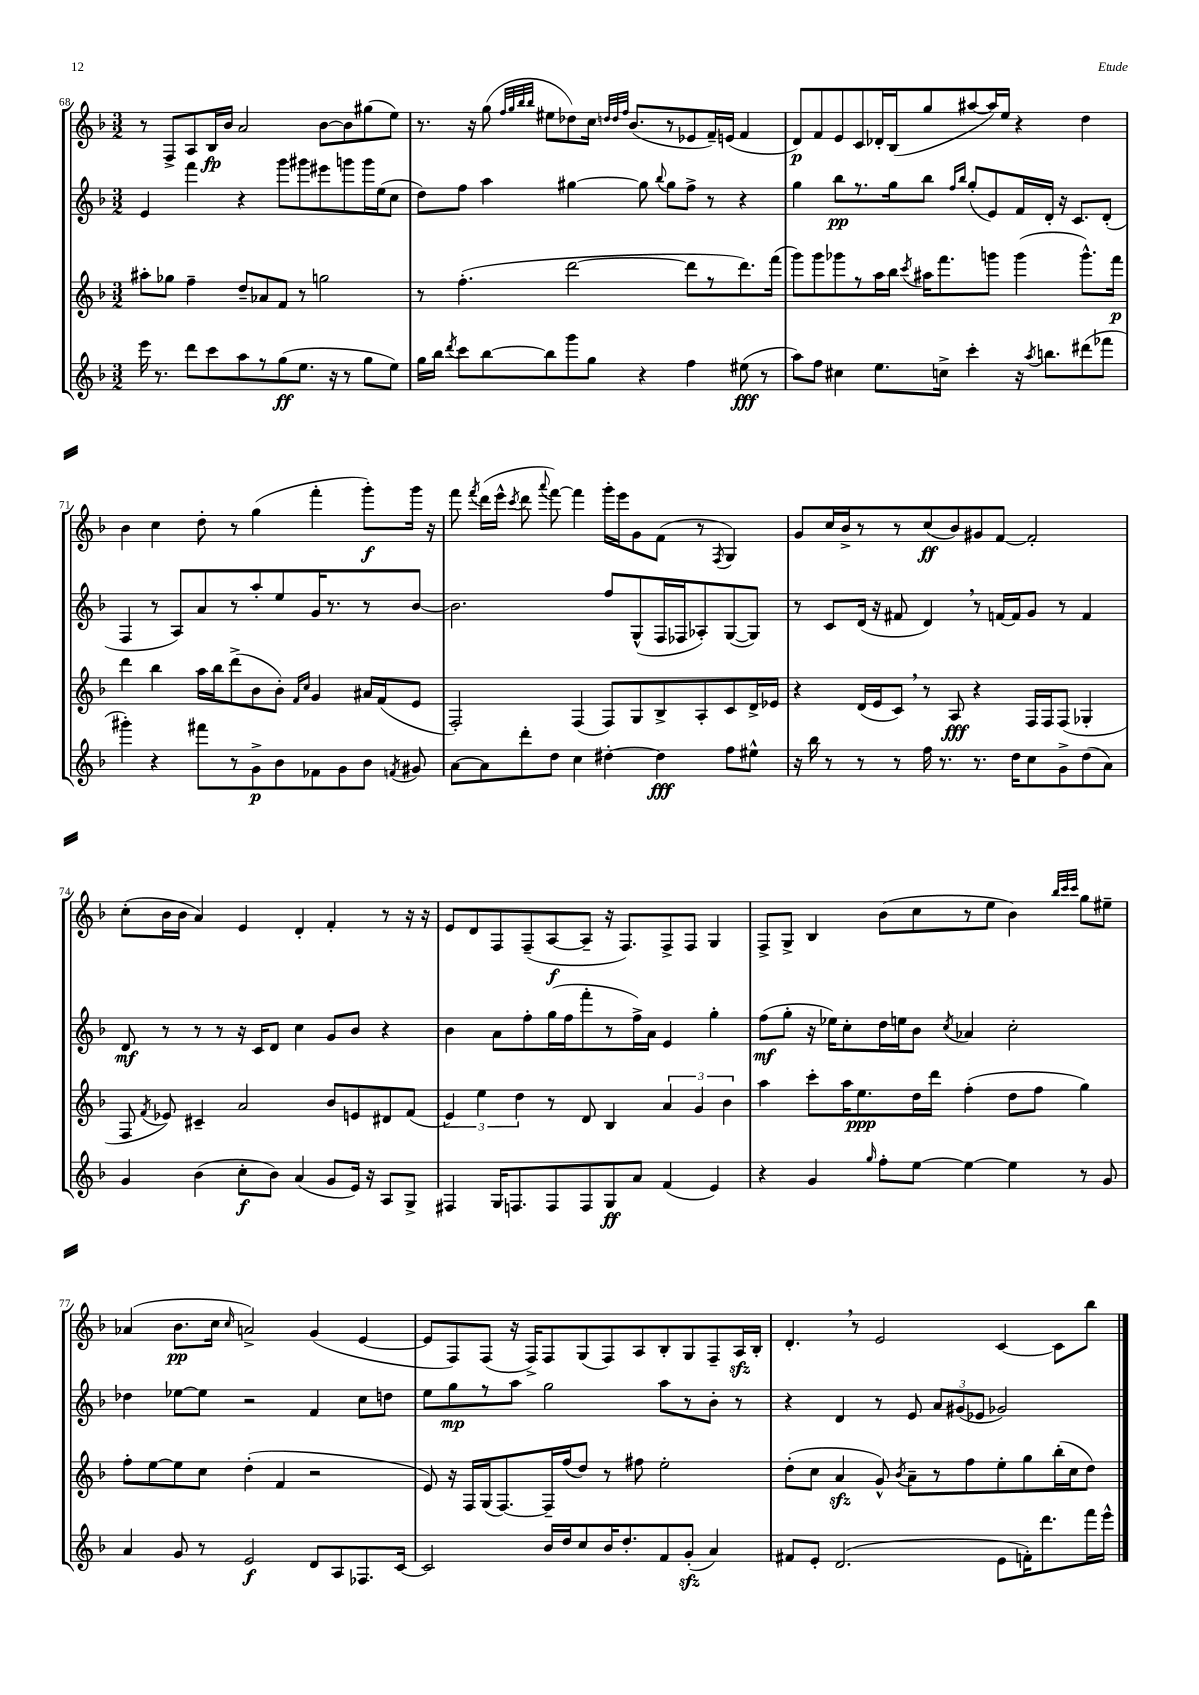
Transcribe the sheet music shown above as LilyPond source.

<<
\new StaffGroup <<
\new Staff = "s0" {
    \clef treble \key f \major \numericTimeSignature \time 3/2
    \autoBeamOff r8 f8[-> a8 bes16\fp bes'16] a'2 bes'8[~ bes'8 gis''8( e''8]) |
    r8. r16 g''8( \grace { f''32[ g''32 bes''32 bes''32] } eis''8[ des''8) c''16] \grace { d''32[ d''32 f''32] } bes'8.[( r8 ees'8 f'16--) e'16]( f'4 |
    d'8[\p) f'8 e'8 c'8 des'16-. bes16( g''8 ais''8~ ais''16) e''16] r4 d''4 |
    bes'4 c''4 d''8-. r8 g''4( f'''4-. g'''8[-.\f) g'''16] r16 |
    f'''8 \acciaccatura { f'''8 } d'''16[( e'''16]-^ \acciaccatura { c'''8 } d'''8 \appoggiatura { a'''8 } f'''8~) f'''4 g'''16[-. e'''16 g'8 f'8]( r8 \acciaccatura { f8 } g4) |
    g'8[ c''16 bes'16-> r8 r8 c''8\ff( bes'8) gis'8 f'8]~ f'2-. |
    c''8[-.( bes'16 bes'16] a'4) e'4 d'4-. f'4-. r8 r16 r16 |
    e'8[ d'8 f8 f8--( a8~\f a8]-- r16 f8.[) f8-> f8] g4 |
    f8[-> g8]-> bes4 bes'8[( c''8 r8 e''8] bes'4) \grace { bes''32[ c'''32 c'''32] } g''8[ eis''8]-- |
    aes'4( bes'8.[\pp c''16] \grace { c''16 } a'2->) g'4( e'4~ |
    e'8[ f8) f8]( r16 f16[->) f8 g8( f8) a8 bes8-. g8 f8-- a16\sfz bes16]-. |
    d'4.-. \breathe r8 e'2 c'4~ c'8[ bes''8] \bar "|." |
}
\new Staff = "s1" {
    \clef treble \key f \major \numericTimeSignature \time 3/2
    \autoBeamOff e'4 f'''4 r4 g'''8[ gis'''8 eis'''8 g'''8 g'''16 e''16( c''8] |
    d''8[) f''8] a''4 gis''4~ gis''8 \appoggiatura { bes''8 } gis''8[ f''8]-> r8 r4 |
    g''4 bes''8[\pp r8. g''16 bes''8] \grace { f''16[ bes''16] } g''8[-.( e'8) f'16 d'16]-. r16 c'8.[ d'8]-.( |
    f4 r8 a8[) a'8 r8 a''8-. e''8 g'16 r8. r8 bes'8]~ |
    bes'2. f''8[ g8-^( f16 fes16 aes8-.) g8~( g8]) |
    r8 c'8[ d'16]( r16 fis'8 d'4) \breathe r8 f'16[~ f'16 g'8] r8 f'4 |
    d'8\mf r8 r8 r8 r16 c'16[ d'8] c''4 g'8[ bes'8] r4 |
    bes'4 a'8[ f''8-. g''16( f''16 f'''8-. r8 f''16->) a'16] e'4 g''4-. |
    f''8[\mf( g''8]-. r16 ees''16[) c''8-. d''16 e''16 bes'8] \acciaccatura { c''8 } aes'4 c''2-. |
    des''4 ees''8[~ ees''8] r2 f'4 c''8[ d''8] |
    e''8[ g''8\mp r8 a''8] g''2 a''8[ r8 bes'8]-. r8 |
    r4 d'4 r8 e'8 \tuplet 3/2 { a'8[ gis'8( ees'8] } ges'2) \bar "|." |
}
\new Staff = "s2" {
    \clef treble \key f \major \numericTimeSignature \time 3/2
    \autoBeamOff ais''8[-. ges''8] f''4-- d''8[-- aes'8 f'8] r8 g''2 |
    r8 f''4.-.( d'''2~ d'''8[ r8 d'''8.) f'''16]( |
    g'''8[) g'''8 ges'''8 r8 a''16 bes''16] \acciaccatura { c'''8 } ais''16[ f'''8. g'''8] g'''4( g'''8.[-^) f'''16]\p |
    d'''4 bes''4 a''16[ bes''16 d'''8->( bes'8 bes'8]-.) \grace { f'16[ c''16] } g'4 ais'16[ f'16( e'8] |
    f2-.) f4( f8[) g8 bes8-> a8-. c'8 d'16-> ees'16] |
    r4 d'16[( e'16 c'8]) \breathe r8 a8\fff r4 f16[ f16 f8]( ges4-. |
    f8 \acciaccatura { f'8 } ees'8) cis'4-- a'2 bes'8[ e'8 dis'8 f'8]( |
    \tuplet 3/2 { e'4) e''4 d''4 } r8 d'8 bes4 \tuplet 3/2 { a'4 g'4 bes'4 } |
    a''4 c'''8[-. a''16 e''8.\ppp d''16 d'''16] f''4-.( d''8[ f''8] g''4) |
    f''8[-. e''8~ e''8 c''8] d''4-.( f'4 r2 |
    e'8) r16 f16[ g16( f8.~) f16-- f''16( d''8]) r8 fis''8 e''2-. |
    d''8[-.( c''8] a'4\sfz g'8-^) \acciaccatura { bes'8 } a'8[-- r8 f''8 e''8-. g''8 bes''16-.( c''16 d''8]) \bar "|." |
}
\new Staff = "s3" {
    \clef treble \key f \major \numericTimeSignature \time 3/2
    \autoBeamOff e'''16 r8. d'''8[ c'''8 a''8 r8 g''8\ff( e''8.] r16 r8 g''8[ e''8]) |
    g''16[ bes''16] \acciaccatura { d'''8 } c'''8[ bes''8~ bes''8 g'''8 g''8] r4 f''4 eis''8\fff( r8 |
    a''8[) f''8] cis''4 e''8.[ c''16]-> c'''4-. r16 \acciaccatura { a''8 } b''8.[ dis'''8( fes'''8] |
    gis'''4-.) r4 fis'''8[ r8 g'8->\p bes'8 fes'8 g'8 bes'8] \acciaccatura { f'8 } gis'8 |
    a'8[~ a'8 d'''8-. d''8] c''4 dis''4~-. dis''4\fff f''8[ eis''8]-^ |
    r16 bes''16 r8 r8 r8 f''16 r8. r8. d''16[ c''8 g'8-> d''8( a'8]) |
    g'4 bes'4( c''8[-.\f bes'8]) a'4( g'8[ e'16]) r16 a8[ g8]-> |
    fis4 g16[ f8. f8 f8 g8\ff a'8] f'4( e'4) |
    r4 g'4 \grace { g''16 } f''8[-. e''8]~ e''4~ e''4 r8 g'8 |
    a'4 g'8 r8 e'2\f d'8[ a8 fes8. c'16]~ |
    c'2 bes'16[ d''16 c''8 bes'16 d''8.-. f'8 g'8]-.\sfz( a'4) |
    fis'8[ e'8]-. d'2.( e'8[ f'16-.) d'''8. f'''16 e'''16]-^ \bar "|." |
}
>>
>>
\layout { \context { \Score currentBarNumber = #68 } }
